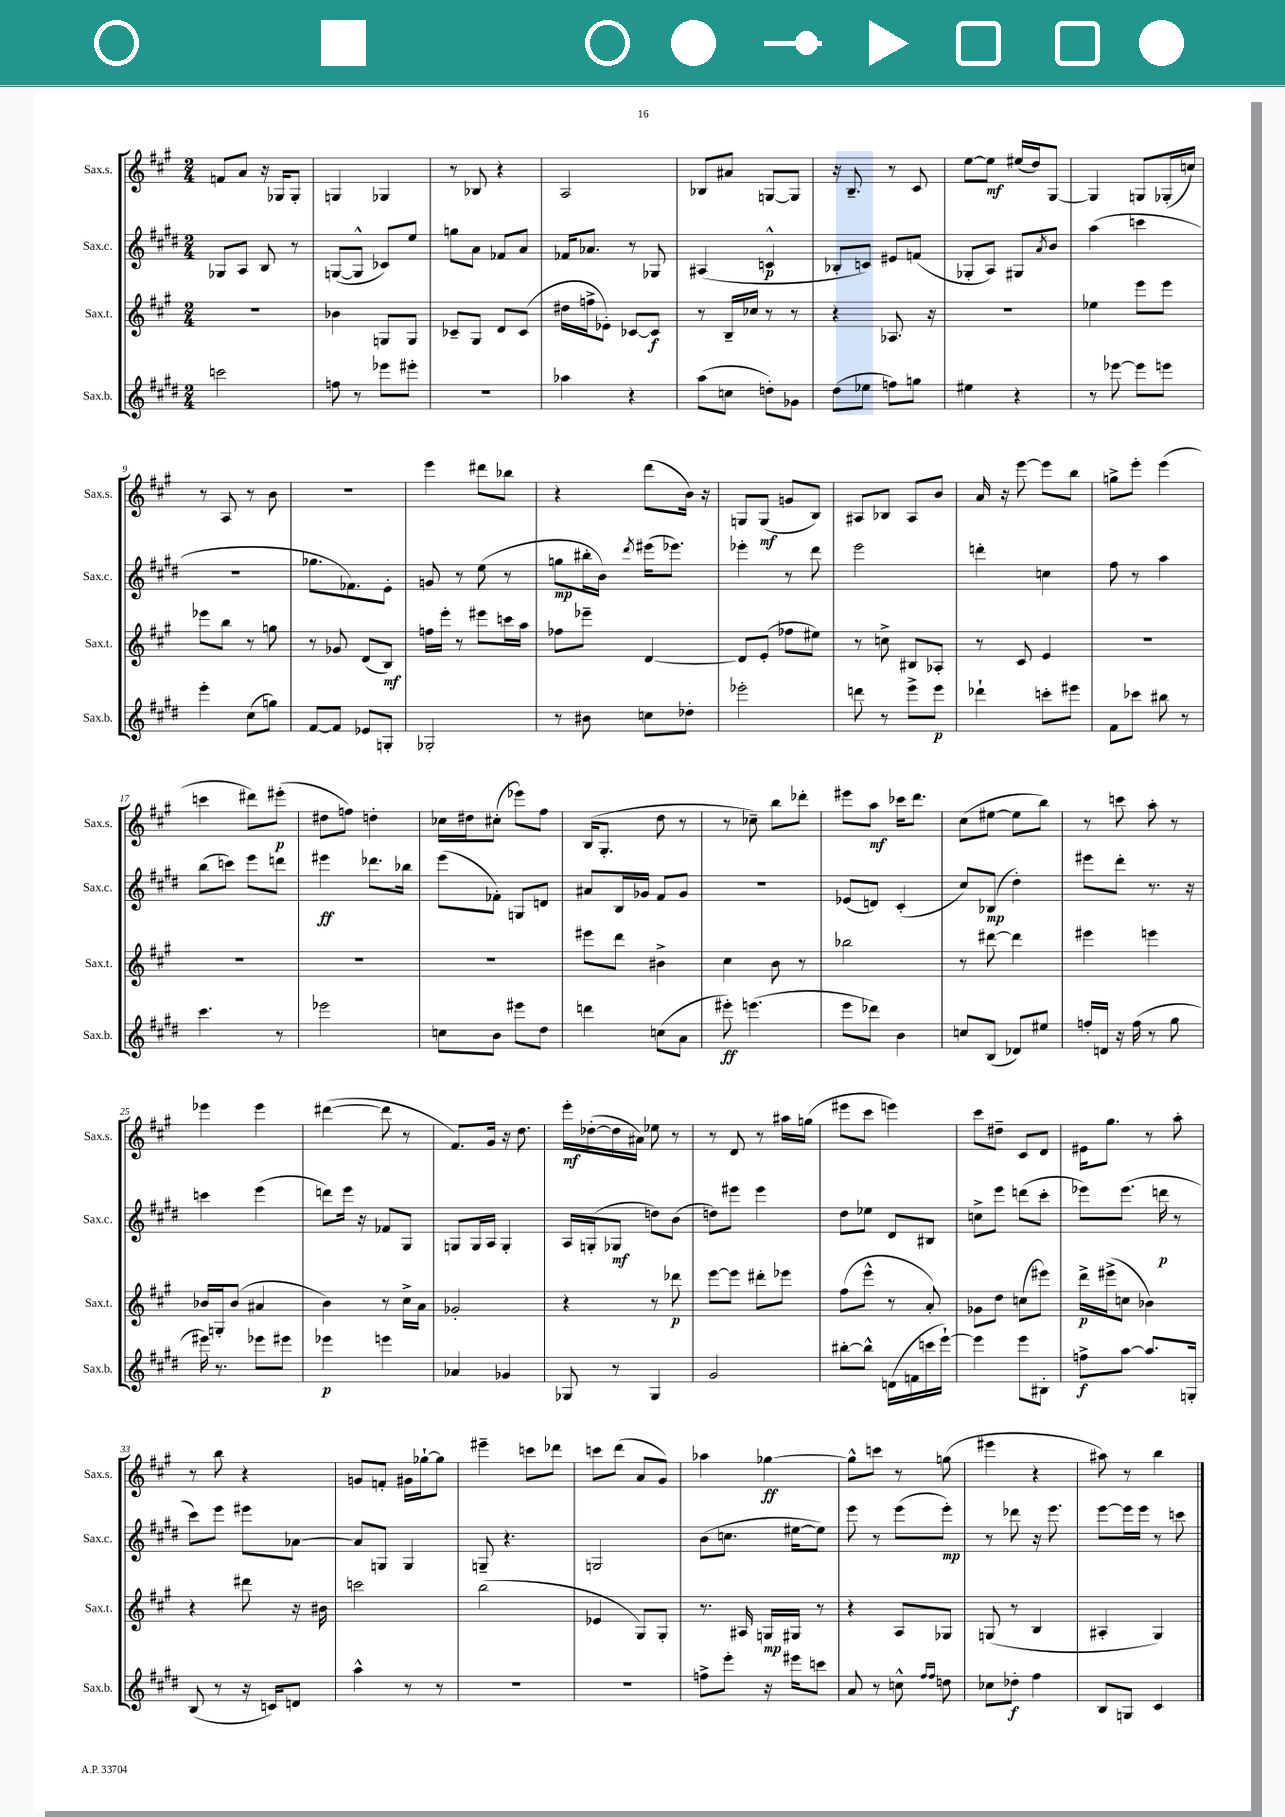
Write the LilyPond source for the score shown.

<<
\new StaffGroup <<
\new Staff = "s0" \with { instrumentName = "Sax.s." shortInstrumentName = "Sax.s." } {
    \clef treble \key a \major \numericTimeSignature \time 2/4
    f'8 a'8 r16 ges16 ges8-. |
    g4 ges4 |
    r8 bes8 r4 |
    a2 |
    bes8 ais'8 g8~ g8 |
    r16 b8.-- r8 cis'8 |
    e''8~ e''8\mf eis''16( d''16) gis8~ |
    gis4 g8 ges16-.( c''16) |
    r8 a8 r8 b'8 |
    R2 |
    e'''4 dis'''8 bes''8 |
    r4 d'''8( b'16) r16 |
    g8 g8\mf( g'8 b8) |
    ais8 bes8 ais8 b'8 |
    a'16 r16 e'''8~ e'''8 b''8 |
    g''8-> e'''8-. e'''4( |
    c'''4 dis'''8) eis'''8-.\p( |
    dis''8 f''8) d''4-. |
    ces''16 dis''16 cis''8-.( ees'''8) fis''8 |
    b16( gis8.-. d''8 r8 |
    r8 ces''8--) b''8 des'''8-. |
    eis'''8 a''8\mf ces'''16 d'''8. |
    cis''8( eis''8~ eis''8 b''8) |
    r8 c'''8 a''8-. r8 |
    ees'''4 ees'''4 |
    dis'''4~( dis'''8 r8 |
    fis'8.) gis'16 r16 d''8. |
    e'''16-.\mf des''16~-.( des''16 ais'16) ees''8 r8 |
    r8 d'8 r8 ais''16 g''16( |
    eis'''8 cis'''8 e'''4) |
    cis'''8 dis''8-- cis'8 d'8 |
    eis'16 gis''8. r8 a''8-. |
    r8 b''8 r4 |
    g'8 f'8-. gis'16 ges''16~-! ges''8 |
    eis'''4-- c'''8 des'''8 |
    c'''8 d'''8( a'8 gis'8) |
    aes''4 ges''4~\ff |
    ges''8-^ c'''8 r8 g''8( |
    eis'''4 r4 |
    ais''8) r8 b''4 \bar "|." |
}
\new Staff = "s1" \with { instrumentName = "Sax.c." shortInstrumentName = "Sax.c." } {
    \clef treble \key e \major \numericTimeSignature \time 2/4
    ges8 a8 b8 r8 |
    g8~( g8-^ ces'8) e''8 |
    g''8 a'8 fes'8 a'8 |
    fes'16 aes'8. r8 ges8 |
    ais4( c'4-^\p |
    bes8-. c'8) eis'8 f'8( |
    ges8-. a8) gis8 \acciaccatura { a'8 } b'8 |
    a''4( c'''4 |
    R2 |
    ges''8. fes'8.) e'8-. |
    g'8 r8 e''8( r8 |
    g''8\mp bis''16-. b'16) \acciaccatura { dis'''8 } eis'''16( ees'''8.) |
    ees'''4-. r8 dis'''8 |
    e'''2 |
    d'''4-. c''4 |
    fis''8 r8 a''4 |
    b''8( c'''8) e'''8 d'''8 |
    eis'''4\ff des'''8. bes''16 |
    e'''8( fes'8-.) g8 d'8 |
    ais'8 b16 ges'16 fis'8 ges'8 |
    r2 |
    ees'8( d'8) cis'4-.( |
    cis''8) bes8\mp( dis''4-.) |
    eis'''8 dis'''8-. r8. r16 |
    c'''4 e'''4( |
    d'''8) e'''16 r16 fes'8 gis8 |
    g8 g16 a16 g4-. |
    a16 g16-.( ges8\mf d''8) b'8( |
    d''8) eis'''8 eis'''4 |
    dis''8 ees''8 dis'8 bis8 |
    c''8-> e'''8 d'''8( cis'''8-. |
    ees'''8) ees'''8.( d'''16\p r8 |
    cis'''8) e'''8 eis'''8 aes'8~ |
    aes'8 g8 g4 |
    g8-- r4. |
    g2 |
    b'8( c''8. eis''16~ eis''8) |
    e'''8 r8 e'''8( e'''8-.\mp) |
    r8 des'''8 r16 e'''8. |
    e'''8~ e'''16 e'''16 r8 c'''8 \bar "|." |
}
\new Staff = "s2" \with { instrumentName = "Sax.t." shortInstrumentName = "Sax.t." } {
    \clef treble \key a \major \numericTimeSignature \time 2/4
    R2 |
    bes'4 g8 g8 |
    ces'8-- gis8 d'8 ces'8( |
    dis''16 f''16-> ees'8-.) ces'8~ ces'8\f |
    r8 b16-- ces''16 r8 r8 |
    r4 aes8. r16 |
    R2 |
    ees''4 e'''8 e'''8 |
    ees'''8 b''8 r8 g''8 |
    r8 ges'8 d'8( b8\mf) |
    f''16 e'''16-. r8 eis'''8 c'''16 a''16 |
    fes''8 ees'''8-- d'4~ |
    d'8 e'8-.( fes''8 eis''8) |
    r8 c''8-> bis8 aes8-. |
    r8 cis'8 e'4 |
    R2 |
    R2 |
    R2 |
    R2 |
    eis'''8 d'''8 bis'4-> |
    cis''4 b'8 r8 |
    bes''2 |
    r8 dis'''8~ dis'''4 |
    eis'''4 e'''4 |
    bes'16 g16-. bes'8( ais'4 |
    b'4) r8 cis''16-> a'16 |
    ges'2-. |
    r4 r8 des'''8\p |
    e'''8~ e'''8 dis'''8-. ees'''8 |
    fis''8( e'''8-^ r8 a'8-.) |
    ges'8 d''8 c''8( eis'''8) |
    d'''16->\p eis'''16->( c''8 bes'4) |
    r4 dis'''8 r16 bis'16 |
    c'''2 |
    b''2( |
    ees'4 gis8) gis8-. |
    r8. ais16 g16\mp gis16 r8 |
    r4 a8 ges8 |
    g8( r8 b4 |
    ais4-. gis4) \bar "|." |
}
\new Staff = "s3" \with { instrumentName = "Sax.b." shortInstrumentName = "Sax.b." } {
    \clef treble \key e \major \numericTimeSignature \time 2/4
    c'''2 |
    f''8 r8 ees'''8 eis'''8-. |
    R2 |
    aes''4 r4 |
    a''8( c''8 d''8-.) ges'8 |
    dis''8( ees''8 f''8) g''8 |
    eis''4 r4 |
    r8 ees'''8~ ees'''8 e'''8 |
    e'''4-. cis''8( g''8) |
    fis'8~ fis'8 ees'8 g8-. |
    ges2-. |
    r8 bis'8 c''8 des''8-. |
    ees'''2-. |
    d'''8 r8 e'''8-> e'''8\p |
    des'''4-! c'''8-. eis'''8 |
    fis'8 ces'''8 bis''8 r8 |
    cis'''4. r8 |
    ees'''2 |
    c''8 b'8 eis'''8 dis''8 |
    d'''4 c''8( a'8 |
    eis'''8-.\ff) e'''4.( |
    e'''8 des'''8) b'4 |
    c''8 b8( des'8) eis''8 |
    f''16-. d'16 r16 f''16( r8 gis''8 |
    eis'''16) r8. ees'''8 eis'''8 |
    ees'''4\p e'''4 |
    aes'4 ges'4 |
    ges8 r8 ges4 |
    gis'2 |
    bis''8~-. bis''8-^ d'16( f'16 c'''16 e'''16~-!) |
    e'''4 e'''8 bis8-. |
    f''8->\f a''8~ a''8. g16-. |
    b8( r8 r16 c'16) d'8 |
    a''4-^ r8 r8 |
    R2 |
    R2 |
    f''8-> e'''8-. r16 eis'''16 c'''8 |
    a'8 r8 c''8-^ \grace { fis''16 fis''16 } d''8 |
    ces''8 des''8-.\f fis''4 |
    b8 g8 cis'4 \bar "|." |
}
>>
>>
